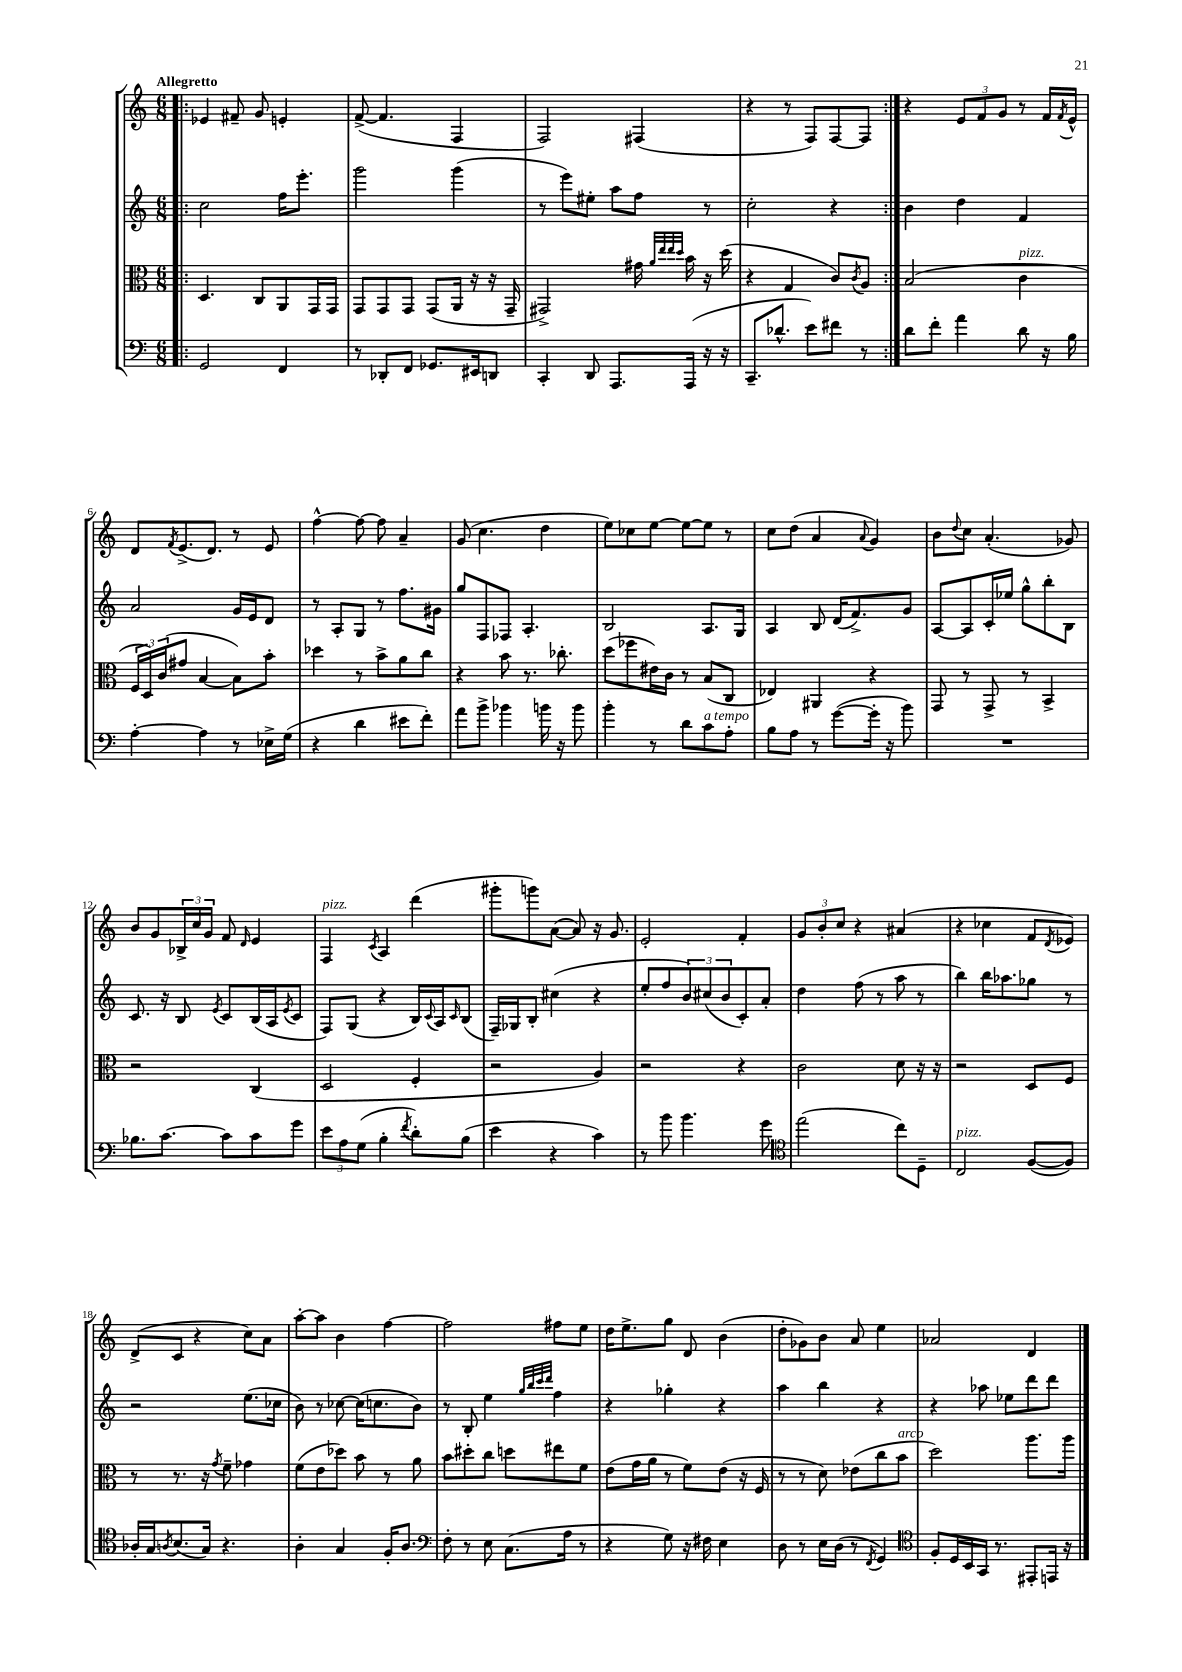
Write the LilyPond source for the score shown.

<<
\new StaffGroup <<
\new Staff = "s0" {
    \clef treble \key c \major \numericTimeSignature \time 6/8 \tempo "Allegretto"
    \repeat volta 2 { \bar ".|:" ees'4 fis'8-- g'8 e'4-. |
    f'8~->( f'4. f4 |
    f2) fis4( |
    r4 r8 f8) f8~ f8 | }
    r4 \tuplet 3/2 { e'8 f'8 g'8 } r8 f'16 \acciaccatura { f'8 } e'16-^ |
    d'8 \acciaccatura { f'8 } e'8.->( d'8.) r8 e'8 |
    f''4~-^ f''8~ f''8 a'4-- |
    g'8( c''4. d''4 |
    e''8) ces''8 e''8~ e''8~ e''8 r8 |
    c''8 d''8( a'4 \appoggiatura { a'8 } g'4) |
    b'8 \appoggiatura { d''8 } c''8 a'4.-.( ges'8) |
    b'8 g'8 \tuplet 3/2 { bes16-> c''16 g'16 } f'8 \grace { d'16 } e'4 |
    f4^\markup { \italic "pizz." } \acciaccatura { c'8 } a4 d'''4( |
    gis'''8-. g'''8) a'8~( a'8) r16 g'8. |
    e'2-. f'4-. |
    \tuplet 3/2 { g'8 b'8-. c''8 } r4 ais'4( |
    r4 ces''4 f'8 \acciaccatura { d'8 } ees'8) |
    d'8->( c'8 r4 c''8) a'8 |
    a''8~-. a''8 b'4 f''4~ |
    f''2 fis''8 e''8 |
    d''16 e''8.-> g''8 d'8 b'4( |
    d''8-. ges'8) b'8 a'8 e''4 |
    aes'2 d'4 \bar "|." |
}
\new Staff = "s1" {
    \clef treble \key c \major \numericTimeSignature \time 6/8
    \repeat volta 2 { \bar ".|:" c''2 f''16 e'''8.-. |
    g'''2 g'''4( |
    r8 e'''8) eis''8-. a''8 f''8 r8 |
    c''2-. r4 | }
    b'4 d''4 f'4 |
    a'2 g'16 e'16 d'8 |
    r8 a8-. g8 r8 f''8. gis'16 |
    g''8 f8 fes8 a4.-. |
    b2 a8. g16 |
    a4 b8 d'16( f'8.->) g'8 |
    a8~ a8 c'16-. ees''16 g''8-^ b''8-. b8 |
    c'8. r16 b8 \acciaccatura { e'8 } c'8 b16( a16 \acciaccatura { e'8 } c'8 |
    f8) g8( r4 b16) \appoggiatura { c'8 } a16 \grace { c'16 } b8( |
    f16--) ges16 b8-. cis''4( r4 |
    e''8-. f''8 \tuplet 3/2 { b'8) cis''8( b'8 } c'8-.) a'8-. |
    d''4 f''8( r8 a''8 r8 |
    b''4) b''16 aes''8. ges''8 r8 |
    r2 e''8.( ces''16 |
    b'8) r8 ces''8~ ces''16( c''8. b'8) |
    r8 b8-. e''4 \grace { g''32 b''32 c'''32 d'''32 } f''4 |
    r4 ges''4-. r4 |
    a''4 b''4 r4 |
    r4 aes''8 ees''8 d'''8 d'''8 \bar "|." |
}
\new Staff = "s2" {
    \clef alto \key c \major \numericTimeSignature \time 6/8
    \repeat volta 2 { \bar ".|:" d4. c8 a,8 g,16 g,16 |
    g,8 g,8 g,8 g,8( a,16 r16 r16 g,16-- |
    gis,2->) gis'16 \grace { a'32 e''32 e''32 d''32 } b'16 r16 d''16( |
    r4 g4 c'8) \acciaccatura { c'8 } a8 | }
    b2( c'4^\markup { \italic "pizz." } |
    \tuplet 3/2 { f16 d16) c'16( } gis'8 b4~ b8) b'8-. |
    des''4 r8 b'8-> a'8 c''8 |
    r4 b'8 r8. ces''8.-. |
    d''8( fes''8 eis'16) c'16 r8 b8( c8 |
    ees4) ais,4 r4 |
    g,8 r8 g,8-> r8 b,4-> |
    r2 c4( |
    d2 f4-. |
    r2 a4) |
    r2 r4 |
    c'2 d'8 r16 r16 |
    r2 d8 f8 |
    r8 r8. r16 \acciaccatura { g'8 } f'8-- ges'4 |
    f'8( e'8 des''8) b'8 r8 a'8 |
    b'8 dis''8-. c''8 d''8 eis''8 f'8 |
    e'8( g'16 a'16 r8 f'8) e'8( r16 f16 |
    r8 r8 d'8) ees'8( c''8 b'8^\markup { \italic "arco" } |
    d''2) a''8. a''16 \bar "|." |
}
\new Staff = "s3" {
    \clef bass \key c \major \numericTimeSignature \time 6/8
    \repeat volta 2 { \bar ".|:" g,2 f,4 |
    r8 des,8-. f,8 ges,8. eis,16 d,8 |
    c,4-. d,8 a,,8. a,,16( r16 r16 |
    c,8.-- des'8.-^ e'8) fis'8 r8 | }
    d'8 f'8-. a'4 d'8 r16 b16 |
    a4~-. a4 r8 ees16-> g16( |
    r4 d'4 eis'8 f'8-.) |
    a'8 b'8-> bes'4 b'16 r16 b'8 |
    b'4-. r8 d'8 c'8^\markup { \italic "a tempo" } a8-. |
    b8 a8 r8 g'8~( g'16-. r16 b'8) |
    R2. |
    bes8. c'8.~ c'8 c'8 g'8 |
    \tuplet 3/2 { e'8 a8 g8( } b4-. \acciaccatura { f'8 } d'8-.) b8( |
    e'4 r4 c'4) |
    r8 b'8 b'4. g'8 |
    \clef tenor e''2( c''8) d8-- |
    c2^\markup { \italic "pizz." } f8~( f8) |
    aes16-. g16 \acciaccatura { a8 } b8.( g16) r4. |
    a4-. g4 f16-. a8. |
    \clef bass f8-. r8 e8 c8.( a16 r8 |
    r4 g8) r16 fis16 e4 |
    d8 r8 e16 d16( r8 \acciaccatura { f,8 } g,4) |
    \clef tenor f8-. d16 b,16 g,16 r8. eis,8-. e,16 r16 \bar "|." |
}
>>
>>
